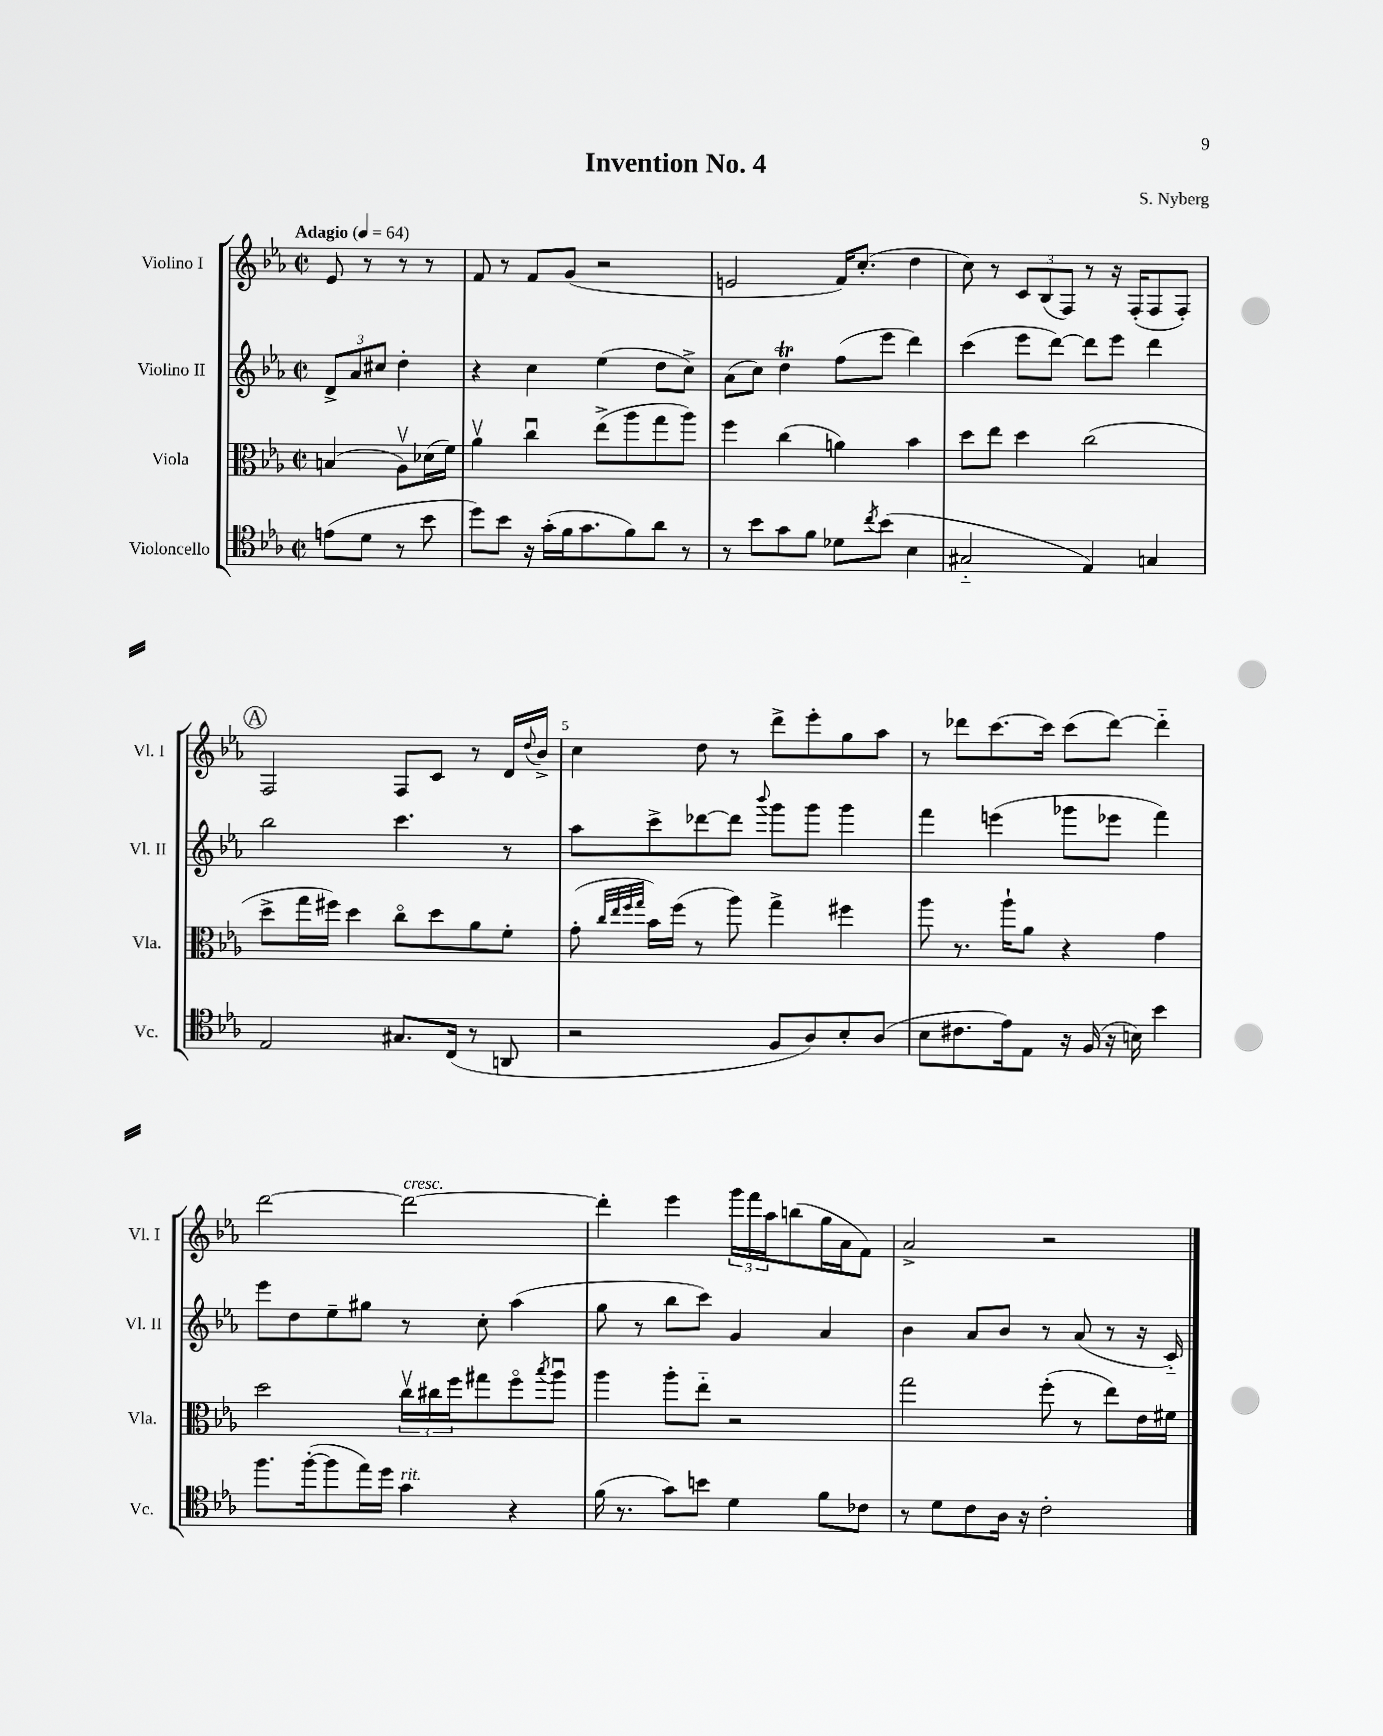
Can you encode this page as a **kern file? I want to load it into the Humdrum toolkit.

**kern	**kern	**kern	**kern
*part4	*part3	*part2	*part1
*staff4	*staff3	*staff2	*staff1
*I"Violoncello	*I"Viola	*I"Violino II	*I"Violino I
*I'Vc.	*I'Vla.	*I'Vl. II	*I'Vl. I
*clefC4	*clefC3	*clefG2	*clefG2
*k[b-e-a-]	*k[b-e-a-]	*k[b-e-a-]	*k[b-e-a-]
*M2/2	*M2/2	*M2/2	*M2/2
*met(c|)	*met(c|)	*met(c|)	*met(c|)
*MM64	*MM64	*MM64	*MM64
=	=	=	=
!	!	!	!LO:TX:a:B:t=Adagio
(8en\L	(4Bn/	12d^/L	8e-/
.	.	12a-/	.
8d\J	.	.	8r
.	.	12cc#X/J	.
8r	8A-v\L)	4dd'\	8r
8b-\	(16d-X\L	.	8r
.	16f\JJ)	.	.
=1	=1	=1	=1
8dd\L)	4a-v\	4r	8f/
8b-\J	.	.	8r
16r	4ccu\	4cc\	8f/L
(16g'\LL	.	.	.
16f\J	.	.	(8g/J
8.g\	.	.	.
.	(8ee-^\L	(4ee-\	2r
8f\)	8aa-\	.	.
8a-\J	8gg\	8dd\L	.
8r	8aa-\J)	8cc^\J)	.
=2	=2	=2	=2
8r	4ff\	(8a-\L	2en/
8b-\L	.	8cc\J)	.
8g\	(4cc\	4ddt\	.
8f\J	.	.	.
8d-X\L	4an\)	(8ff\L	16f/KL)
.	.	.	(8.cc'/J
8qcc/	.	.	.
(8b-\J	.	8eee-\J	.
4B-\	4b-\	4ddd\)	4dd\
=3	=3	=3	=3
2G#X/	8dd\L	(4ccc\	8cc\)
.	8ee-\J	.	8r
.	4dd\	8eee-\L	12c/L
.	.	.	(12B-/
.	.	[8ddd\J)	.
.	.	.	12F/J)
4E-/)	(2cc\	8ddd\L]	8r
.	.	8eee-\J	16r
.	.	.	(16F'/KL
4Gn/	.	4ddd\	8F/
.	.	.	8F'/J)
!!LO:LB:g=z
!!LO:REH:place=s1:t=A
=4	=4	=4	=4
2E-/	8dd^\L	2bb-\	2F/
.	16gg\L	.	.
.	16ff#X\JJ)	.	.
.	4dd\	.	.
8.G#X/L	8cc\L	4.ccc\	8F/L
.	8dd\	.	8c/J
(16C/Jk	.	.	.
8r	8a-\	.	8r
8AAn/	8f'\J	8r	16d/LL
.	.	.	8qqdd/
.	.	.	16b-^/JJ
=5	=5	=5	=5
2r	(8g'\	8aa-\L	4cc\
.	32qqcc/LLL	.	.
.	32qqee-/	.	.
.	32qqff/	.	.
.	32qqgg/JJJ	.	.
.	16b-\LL)	8ccc^\	.
.	(16ff\JJ	.	.
.	8r	[8ddd-X\	8dd\
.	8aa-\)	8ddd-\J]	8r
.	.	8qqbbb-/	.
8F/L	4gg^\	8ggg\L	8ddd^\L
8A-/)	.	8ggg\J	8eee-'\
8B-'/	4ff#X\	4ggg\	8gg\
(8A-/J	.	.	8aa-\J
=6	=6	=6	=6
8B-\L	8aa-\	4fff\	8r
8.c#X\	8.r	.	8ddd-X\L
.	.	(4eeen\	[8.ccc\
16e-\k)	16aa-`\KL	.	.
8E-\J	8a-\J	.	.
.	.	.	16ccc\Jk]
16r	4r	8ggg-X\L	(8ccc\L
(16F/	.	.	.
16r	.	8eee-X\J	[8ddd-\J)
16Bn\)	.	.	.
4b-\	4g\	4fff\)	4ddd-\]
!!LO:LB:g=z
=7	=7	=7	=7
8.ff\L	2dd\	8eee-\L	[2ddd\
.	.	8dd\	.
([16ff'\k	.	.	.
8ff\]	.	8ee-~\	.
16ee-\L)	.	8gg#X\J	.
16dd\JJ	.	.	.
!	!	!	!LO:TX:a:i:t=cresc.
!LO:TX:a:i:t=rit.	!	!	!
4g\	24ccv\LL	8r	2ddd\_
.	24cc#X\	.	.
.	24ff\J	.	.
.	8gg#X\	8cc'\	.
4r	8ff\	(4aa-\	.
.	8qbb-/	.	.
.	8aa-u\J	.	.
=8	=8	=8	=8
(16f\	4aa-\	8gg\	4ddd'\]
8.r	.	.	.
.	.	8r	.
8g\L)	8aa-'\L	8bb-\L	4eee-\
8bn\J	8ee-\J	8ccc\J)	.
4d\	2r	4g/	24ggg\LL
.	.	.	24fff\
.	.	.	24aa-\J
.	.	.	(8bbn\
8f\L	.	4a-/	16gg\L
.	.	.	16a-\J
8c-X\J	.	.	8f\J)
=9	=9	=9	=9
8r	2gg\	4b-\	2a-^/
8d\L	.	.	.
8c\	.	8a-/L	.
16A-\Jk	.	8b-/J	.
16r	.	.	.
2c'\	(8ff'\	8r	2r
.	8r	(8a-/	.
.	8ee-\L)	8r	.
.	16e-\L	16r	.
.	16f#X\JJ	16c/)	.
==	==	==	==
*-	*-	*-	*-
